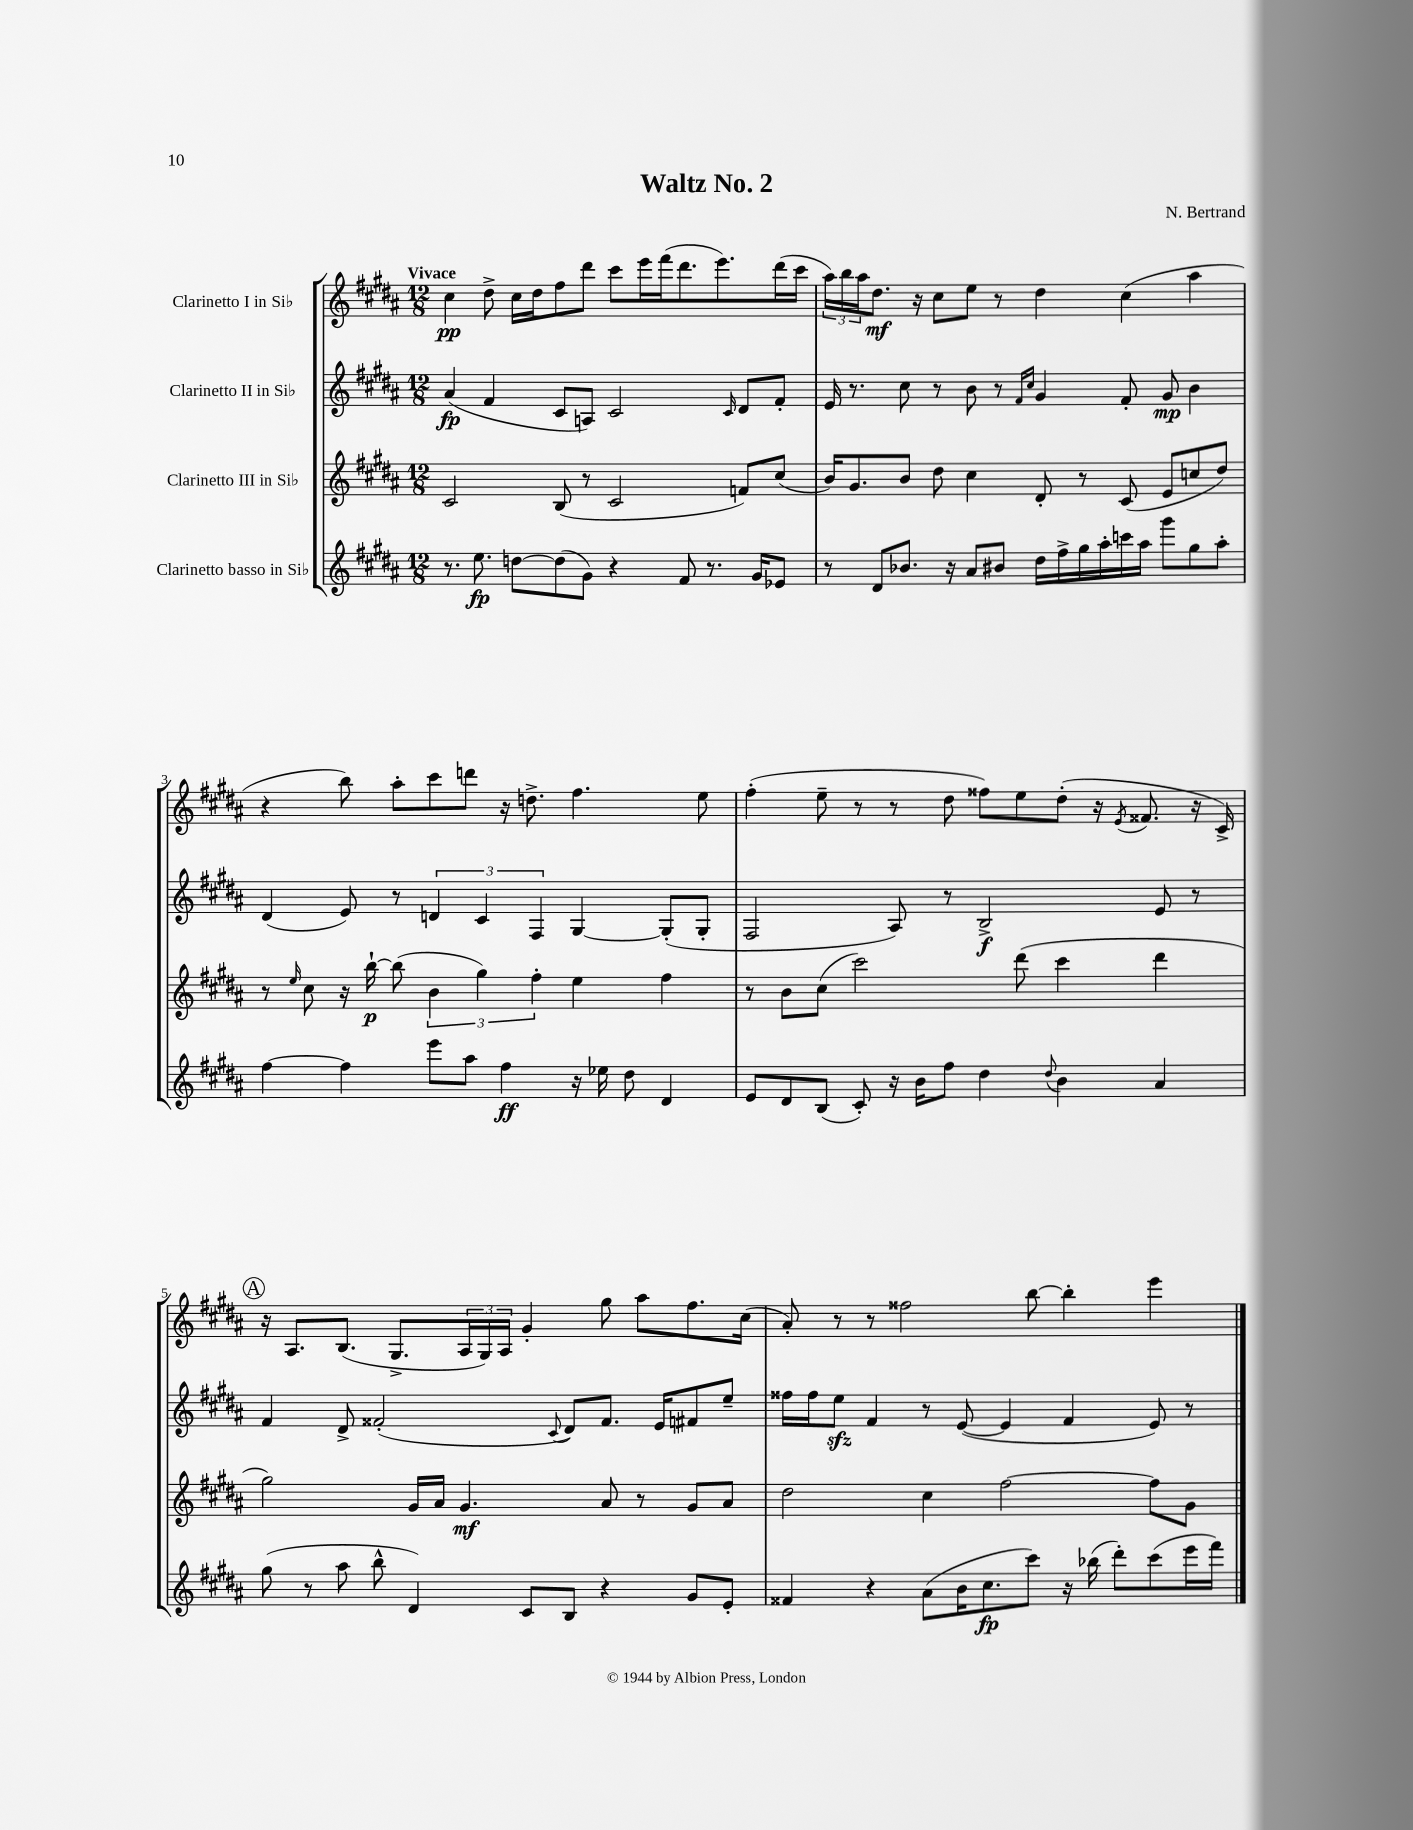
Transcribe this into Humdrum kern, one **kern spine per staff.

**kern	**dynam	**kern	**dynam	**kern	**dynam	**kern	**dynam
*part4	*part4	*part3	*part3	*part2	*part2	*part1	*part1
*staff4	*staff4	*staff3	*staff3	*staff2	*staff2	*staff1	*staff1
*I"Clarinetto basso in Si♭	*	*I"Clarinetto III in Si♭	*	*I"Clarinetto II in Si♭	*	*I"Clarinetto I in Si♭	*
*clefG2	*	*clefG2	*	*clefG2	*	*clefG2	*
*k[f#c#g#d#a#]	*	*k[f#c#g#d#a#]	*	*k[f#c#g#d#a#]	*	*k[f#c#g#d#a#]	*
*M12/8	*	*M12/8	*	*M12/8	*	*M12/8	*
=1	=1	=1	=1	=1	=1	=1	=1
!	!	!	!	!	!	!LO:TX:a:B:t=Vivace	!
8.r	.	2c#/	.	(4a#/	fp	4cc#\	pp
8.ee\	fp	.	.	.	.	.	.
.	.	.	.	4f#/	.	8dd#^\	.
[8ddn\L	.	.	.	.	.	16cc#\LL	.
.	.	.	.	.	.	16dd#\J	.
(8dd\]	.	(8B/	.	8c#/L	.	8ff#\	.
8g#\J)	.	8r	.	8An/J)	.	8ddd#\J	.
4r	.	2c#/	.	2c#/	.	8ccc#\L	.
.	.	.	.	.	.	16eee\L	.
.	.	.	.	.	.	(16fff#\J	.
8f#/	.	.	.	.	.	8.ddd#\	.
8.r	.	.	.	.	.	.	.
.	.	.	.	.	.	8.eee\)	.
.	.	.	.	16qqc#/	.	.	.
.	.	8fn/L)	.	8d#/L	.	.	.
16g#/KL	.	.	.	.	.	.	.
8e-X/J	.	(8cc#/J	.	8f#'/J	.	(16ddd#\L	.
.	.	.	.	.	.	16ccc#\JJ	.
=2	=2	=2	=2	=2	=2	=2	=2
8r	.	16b/KL)	.	16e/	.	24aa#\LL)	.
.	.	.	.	.	.	24bb\	.
.	.	8.g#/	.	8.r	.	.	.
.	.	.	.	.	.	24aa#\J	.
8d#/L	.	.	.	.	.	8.dd#\J	mf
8.b-X/J	.	8b/J	.	8cc#\	.	.	.
.	.	.	.	.	.	16r	.
.	.	8dd#\	.	8r	.	8cc#\L	.
16r	.	.	.	.	.	.	.
8a#/L	.	4cc#\	.	8b\	.	8ee\J	.
8b#X/J	.	.	.	8r	.	8r	.
.	.	.	.	16qqf#/LL	.	.	.
.	.	.	.	16qqcc#/JJ	.	.	.
16dd#\LL	.	8d#'/	.	4g#/	.	4dd#\	.
16ff#^\	.	.	.	.	.	.	.
16gg#\	.	8r	.	.	.	.	.
16aa#'\	.	.	.	.	.	.	.
16cccn\	.	(8c#/	.	8f#'/	.	(4cc#\	.
16aa#\JJ	.	.	.	.	.	.	.
8ggg#\L	.	8e/L	.	8g#/	mp	.	.
8gg#\	.	8ccn/	.	4b\	.	4aa#\	.
8aa#'\J	.	8dd#/J)	.	.	.	.	.
!!LO:LB:g=z
=3	=3	=3	=3	=3	=3	=3	=3
[4ff#\	.	8r	.	(4d#/	.	4r	.
.	.	16qqee/	.	.	.	.	.
.	.	8cc#\	.	.	.	.	.
4ff#\]	.	16r	.	8e/)	.	8bb\)	.
.	.	[16bb`\	p	.	.	.	.
.	.	(8bb\]	.	8r	.	8aa#'\L	.
8eee\L	.	6b\	.	6dn/	.	8ccc#\	.
8aa#\J	.	.	.	.	.	8dddn\J	.
.	.	6gg#\)	.	6c#/	.	.	.
4ff#\	ff	.	.	.	.	16r	.
.	.	.	.	.	.	8.ddn^\	.
.	.	6ff#'\	.	6F#/	.	.	.
16r	.	4ee\	.	[4G#/	.	4.ff#\	.
16ee-X\	.	.	.	.	.	.	.
8dd#\	.	.	.	.	.	.	.
4d#/	.	4ff#\	.	(8G#'/L]	.	.	.
.	.	.	.	8G#'/J	.	8ee\	.
=4	=4	=4	=4	=4	=4	=4	=4
8e/L	.	8r	.	2F#/	.	(4ff#'\	.
8d#/	.	8b\L	.	.	.	.	.
(8B/J	.	(8cc#\J	.	.	.	8ee~\	.
8c#'/)	.	2ccc#\)	.	.	.	8r	.
16r	.	.	.	8A#/)	.	8r	.
16b\KL	.	.	.	.	.	.	.
8ff#\J	.	.	.	8r	.	8dd#\	.
4dd#\	.	.	.	2B^/	f	8ff##X\L)	.
.	.	(8ddd#\	.	.	.	8ee\	.
8qqdd#/	.	.	.	.	.	.	.
4b\	.	4ccc#\	.	.	.	(8dd#'\J	.
.	.	.	.	.	.	16r	.
.	.	.	.	.	.	8qe/	.
.	.	.	.	.	.	8.f##X/	.
4a#/	.	4ddd#\	.	8e/	.	.	.
.	.	.	.	8r	.	16r	.
.	.	.	.	.	.	16c#^/)	.
!!LO:LB:g=z
!!LO:REH:place=s1:t=A
=5	=5	=5	=5	=5	=5	=5	=5
(8gg#\	.	2gg#\)	.	4f#/	.	16r	.
.	.	.	.	.	.	8.A#/L	.
8r	.	.	.	.	.	.	.
8aa#\	.	.	.	8d#^/	.	(8.B/J	.
8bb^^\	.	.	.	(2f##X'/	.	.	.
.	.	.	.	.	.	8.G#^/L	.
4d#/)	.	16g#/LL	.	.	.	.	.
.	.	16a#/JJ	.	.	.	.	.
.	.	4.g#/	mf	.	.	24A#/L	.
.	.	.	.	.	.	24G#/)	.
.	.	.	.	.	.	24A#/JJ	.
8c#/L	.	.	.	.	.	4g#'/	.
.	.	.	.	8qqc#/	.	.	.
8B/J	.	.	.	8d#/L)	.	.	.
4r	.	8a#/	.	8.f##/J	.	8gg#\	.
.	.	8r	.	.	.	8aa#\L	.
.	.	.	.	16e/KL	.	.	.
8g#/L	.	8g#/L	.	8f#X/	.	8.ff#\	.
8e'/J	.	8a#/J	.	8ee~/J	.	.	.
.	.	.	.	.	.	(16cc#\Jk	.
=6	=6	=6	=6	=6	=6	=6	=6
4f##X/	.	2dd#\	.	16ff##X\LL	.	8a#'/)	.
.	.	.	.	16ff##\J	.	.	.
.	.	.	.	8eezz\J	.	8r	.
4r	.	.	.	4f#/	.	8r	.
.	.	.	.	.	.	2ff##X\	.
(8a#\L	.	4cc#\	.	8r	.	.	.
16b\K	.	.	.	([8e/	.	.	.
8.cc#\	fp	.	.	.	.	.	.
.	.	[2ff#\	.	4e/]	.	.	.
8ccc#\J)	.	.	.	.	.	[8bb\	.
16r	.	.	.	4f#/	.	4bb'\]	.
(16bb-X\	.	.	.	.	.	.	.
8ddd#'\L)	.	.	.	.	.	.	.
(8ccc#\	.	8ff#\L]	.	8e/)	.	4eee\	.
16eee\L	.	8g#\J	.	8r	.	.	.
16fff#\JJ)	.	.	.	.	.	.	.
==	==	==	==	==	==	==	==
*-	*-	*-	*-	*-	*-	*-	*-
